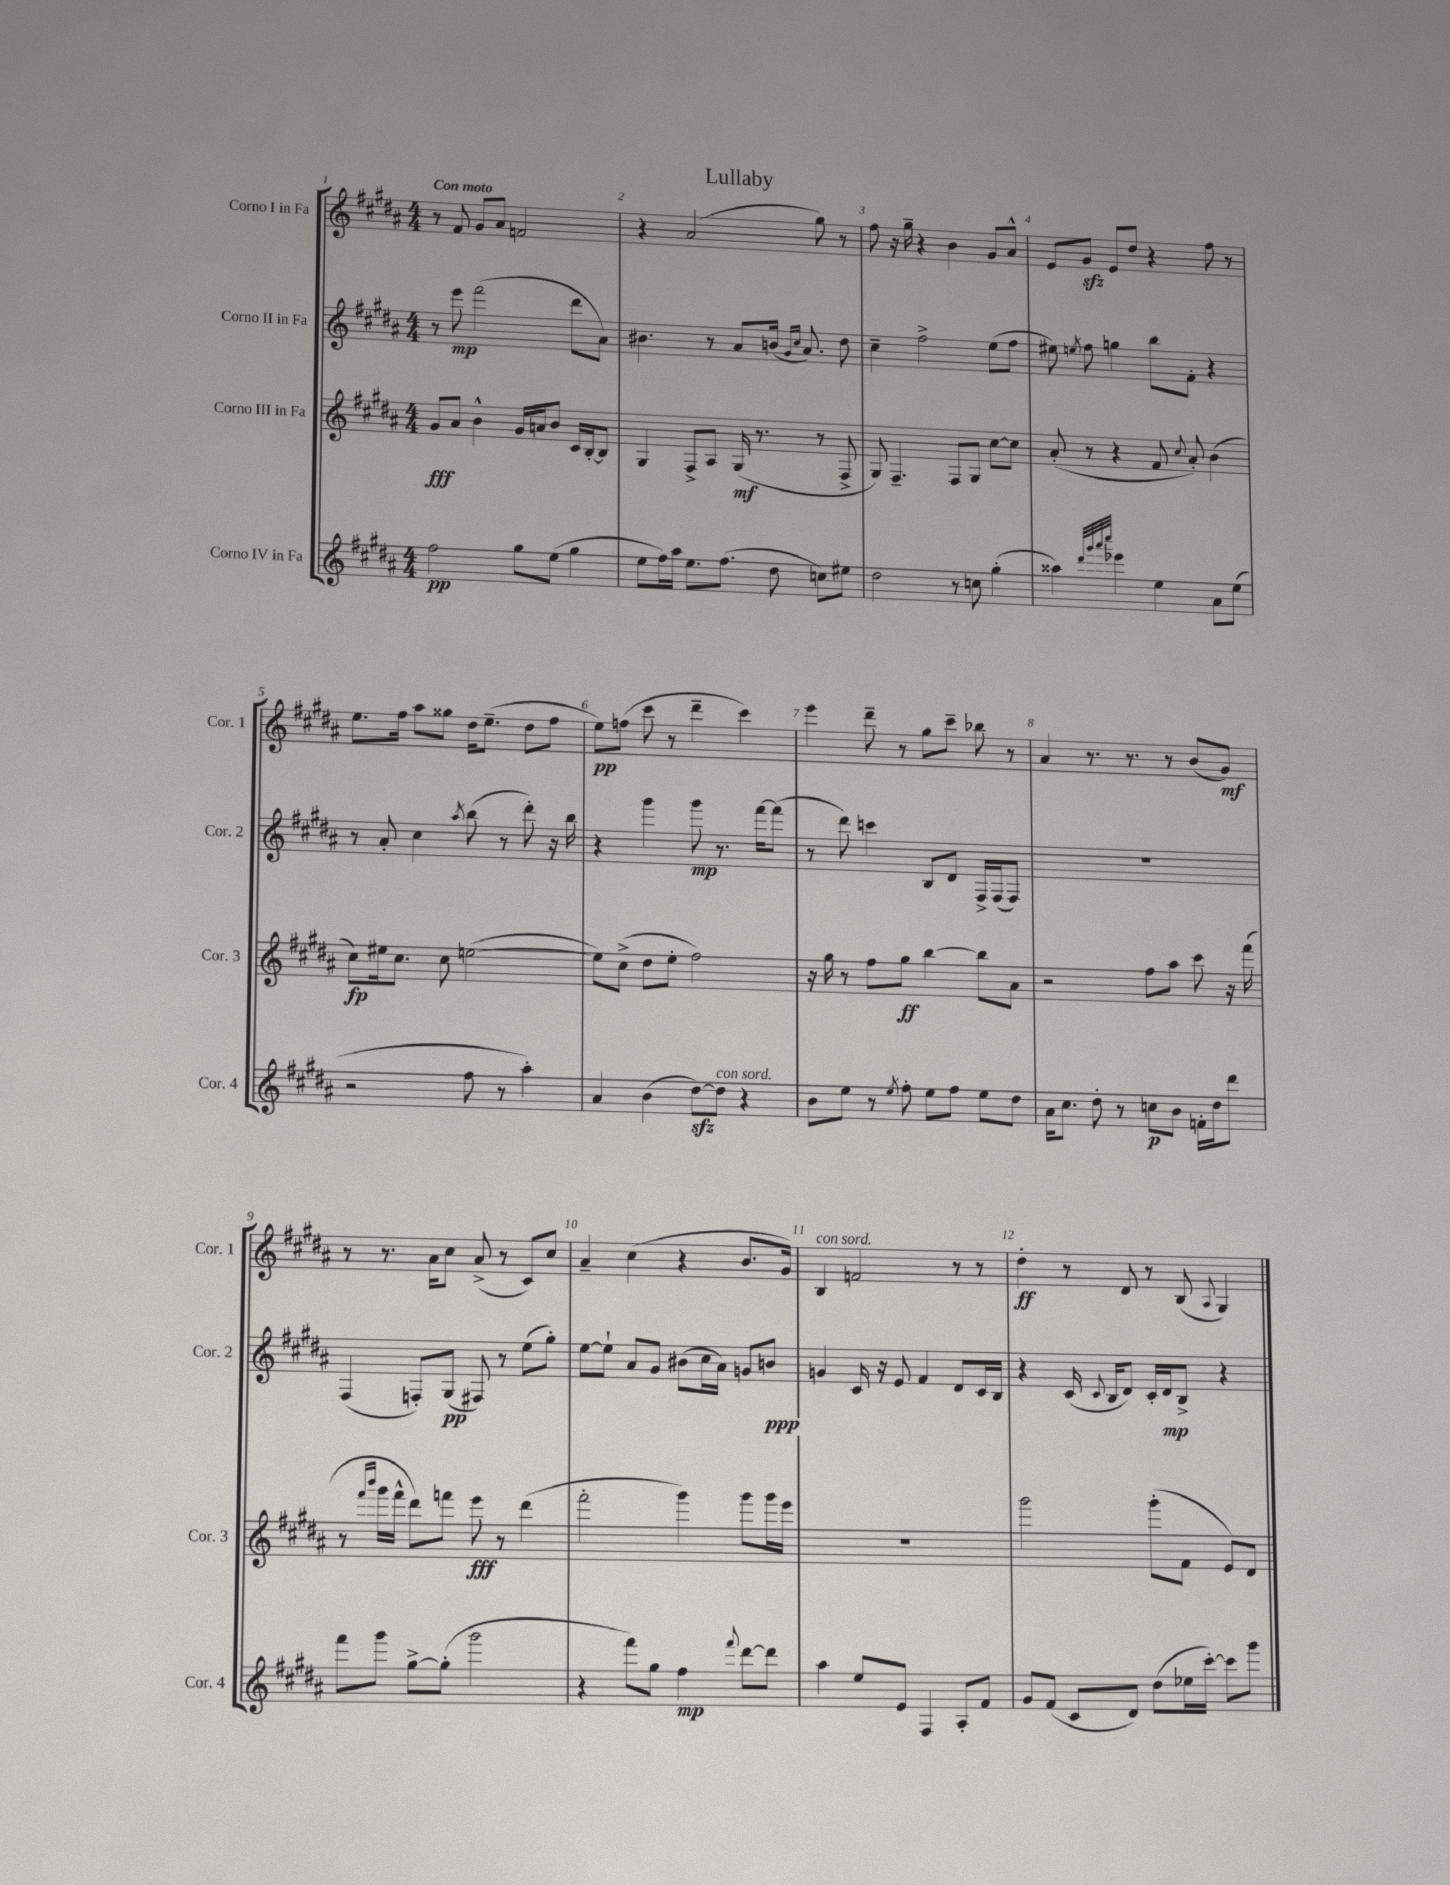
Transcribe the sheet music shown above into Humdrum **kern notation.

**kern	**kern	**kern	**kern
*staff4	*staff3	*staff2	*staff1
*clefG2	*clefG2	*clefG2	*clefG2
*k[f#c#g#d#a#]	*k[f#c#g#d#a#]	*k[f#c#g#d#a#]	*k[f#c#g#d#a#]
*M4/4	*M4/4	*M4/4	*M4/4
2ff#	8g#	8r	8r
.	8a#	8eee	8f#
.	4b^^	(2fff#	8g#
.	.	.	8a#
8gg#	16g#	.	2f
.	16a	.	.
(8ee	8b	.	.
4gg#	16c#	8ddd#	.
.	[16B'	.	.
.	8B]	8a#)	.
=	=	=	=
8ee	4G#	4.b#	4r
16ff#)	.	.	.
16aa#	.	.	.
8.ee	8F#^	.	(2a#
.	8A#	8r	.
(8.ff#	.	.	.
.	(16G#	8a#	.
.	8.r	.	.
8dd#	.	(16b	.
.	.	16qqg#	.
.	.	16qqcc#	.
.	.	8.a#)	.
8cc)	8r	.	8gg#)
8ee#	8F#^	8dd#	8r
=	=	=	=
2dd#	8G#)	4cc#~	8ff#
.	4.F#~	.	16r
.	.	.	16gg#~
.	.	2ff#^	4r
8r	8F#	.	4b
8cc	8G#	.	.
(4gg#'	[8cc#	(8ee	8g#
.	8cc#]	8ff#	8a#^^
=	=	=	=
4aa##)	(8a#'	8ee#)	8e
.	.	8qee	.
.	8r	8ff#	8g#
32qqddd#	.	.	.
32qqggg#	.	.	.
32qqaaa#	.	.	.
32qqcccc#	.	.	.
4eee-	4r	4gg	8e
.	.	.	8dd#
4ee	8f#	8bb	4r
.	8qqcc#	.	.
.	8a#')	8f#'	.
8a#	(4b	4r	8ff#
(8ee	.	.	8r
=	=	=	=
2r	8cc#)	8r	8.ee
.	16ee#	8a#'	.
.	8.cc#	.	16ff#
.	.	4cc#	8aa#
.	8cc#	.	8gg##
.	.	8qaa#	.
8ff#	([2ee	(8bb	16dd#
.	.	.	(8.ee~
8r	.	8r	.
4aa#')	.	8ddd#')	8dd#
.	.	16r	8ff#
.	.	16bb	.
=	=	=	=
4a#	8ee])	4r	8ee)
.	(8cc#^	.	(8ff
(4b	8dd#	4ggg#	8ccc#
.	8ee'	.	8r
[8dd#)	2ff#)	8ggg#	4ddd#~
8dd#]	.	8.r	.
4r	.	.	4ccc#)
.	.	[16fff#	.
.	.	(8fff#]	.
=	=	=	=
8b	16r	8r	4eee
.	16gg#	.	.
8ee	8r	8ddd#)	.
8r	8ff#	4ccc	8ddd#~
8qee	.	.	.
8ff#'	8gg#	.	8r
8ee	[4bb	8B	8gg#
8ff#	.	8d#	8ccc#~
8ee	8bb]	16F#^	8bb-
.	.	(16F#	.
8dd#	8a#	8F#)	8r
=	=	=	=
16a#	2r	1r	4a#
8.cc#	.	.	.
8dd#'	.	.	8.r
8r	.	.	.
.	.	.	8.r
8cc	8ff#	.	.
8b	8aa#	.	8r
16f'	8ccc#	.	(8b
16dd#	.	.	.
8ddd#	16r	.	8g#)
.	(16fff#	.	.
=	=	=	=
8fff#	8r	(4F#	8r
.	16qqfff#	.	.
.	16qqbbb	.	.
8ggg#	16ggg#	.	8.r
.	16fff#^^	.	.
[8gg#^	8ddd#)	8F')	.
.	.	.	16a#
(8gg#']	8fff	(8G#	8cc#
2ggg#	8eee	8F#)	(8a#^
.	8r	8r	8r
.	(4ddd#	(8ee	8c#)
.	.	8gg#')	8cc#
=	=	=	=
4r	2fff#'	[8ee	4a#~
.	.	8ee`]	.
8fff#)	.	8a#	(4cc#
8gg#	.	8g#	.
4ff#	4ggg#)	(8b#	4r
.	.	16cc#	.
.	.	16a#)	.
8qqfff#	.	.	.
[8ddd#	8ggg#	8g	8.b
8ddd#]	16ggg#	8b	.
.	16eee	.	16g#)
=	=	=	=
4aa#	1r	4g	4B
8ee	.	16c#	2f
.	.	16r	.
8e	.	8e	.
4F#	.	4f#	.
8A#'	.	8d#	8r
8f#	.	16c#	8r
.	.	16B	.
=	=	=	=
8g#	2ggg#	4r	4dd#'
(8f#	.	.	.
8c#	.	(16c#	8r
.	.	8qqc#	.
.	.	16B	.
8d#)	.	8d#)	8d#
(8dd#	(8ggg#'	16c#'	8r
.	.	16d#	.
16ee-	8f#	8B^	(8B
[16ccc#')	.	.	.
.	.	.	8qqA#
8ccc#]	8e)	4r	4G#)
8ggg#	8d#	.	.
==	==	==	==
*-	*-	*-	*-
